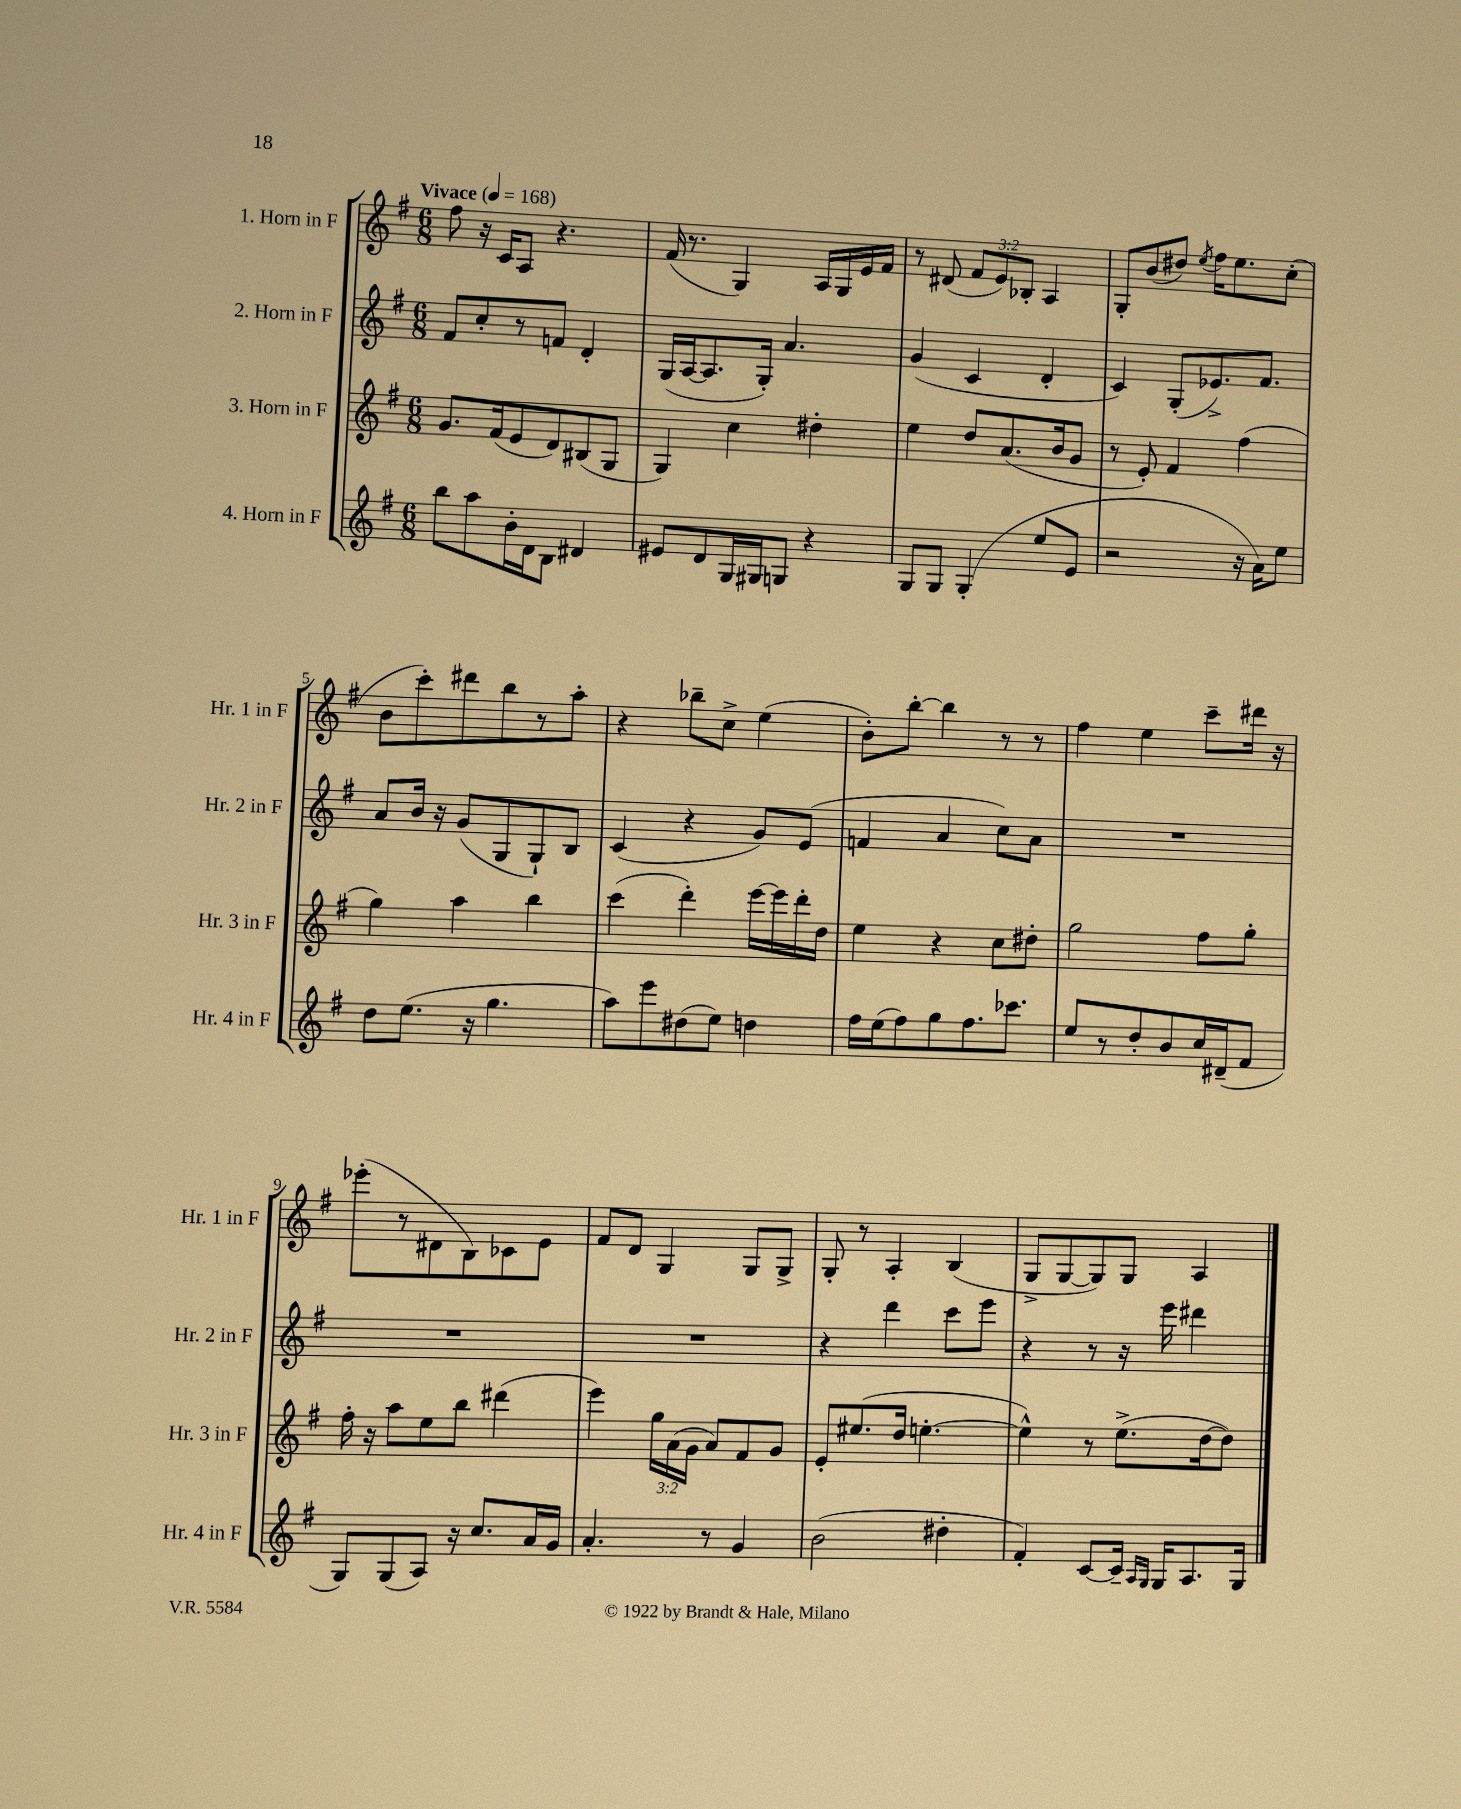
<<
\new StaffGroup <<
\new Staff = "s0" \with { instrumentName = "1. Horn in F" shortInstrumentName = "Hr. 1 in F" } {
    \clef treble \key g \major \numericTimeSignature \time 6/8 \override Staff.TupletNumber.text = #tuplet-number::calc-fraction-text \tempo "Vivace" 4 = 168
    \autoBeamOff fis''8 r16 c'16[ a8] r4. |
    fis'16( r8. g4) a16[ g16 e'16 fis'16] |
    r8 dis'8( \tuplet 3/2 { fis'8[ e'8) bes8]-. } a4 |
    g8[-. b'8( dis''8]) \acciaccatura { e''8 } fis''16[ e''8. c''8]-.( |
    b'8[ c'''8-.) dis'''8 b''8 r8 a''8]-. |
    r4 bes''8[-- c''8]-> e''4( |
    b'8[-.) b''8]~-. b''4 r8 r8 |
    fis''4 e''4 c'''8[-- dis'''16] r16 |
    ees'''8[-.( r8 dis'8 b8) ces'8 e'8] |
    fis'8[ d'8] g4 g8[ g8]-> |
    g8-. r8 a4-. b4( |
    g8[-> g8~ g8) g8] a4 \bar "|." |
}
\new Staff = "s1" \with { instrumentName = "2. Horn in F" shortInstrumentName = "Hr. 2 in F" } {
    \clef treble \key g \major \numericTimeSignature \time 6/8
    \autoBeamOff fis'8[ c''8-. r8 f'8] d'4-. |
    g16[( a16~ a8. g16]-.) a'4. |
    g'4( c'4 d'4-. |
    c'4) g8[-.( ees'8.->) fis'8.] |
    a'8[ b'16] r16 g'8[( g8 g8-!) b8] |
    c'4( r4 g'8[) e'8]( |
    f'4 a'4 c''8[) a'8] |
    R2. |
    R2. |
    R2. |
    r4 d'''4 c'''8[ e'''8] |
    r4 r8 r16 e'''16 dis'''4 \bar "|." |
}
\new Staff = "s2" \with { instrumentName = "3. Horn in F" shortInstrumentName = "Hr. 3 in F" } {
    \clef treble \key g \major \numericTimeSignature \time 6/8 \override Staff.TupletNumber.text = #tuplet-number::calc-fraction-text
    \autoBeamOff g'8.[ fis'16( e'8 d'8) bis8( g8] |
    g4) c''4 dis''4-. |
    e''4 d''8[ a'8.( b'16 g'8] |
    r8 e'8-.) fis'4 fis''4( |
    g''4) a''4 b''4 |
    c'''4( d'''4-.) e'''16[~ e'''16 d'''16-. d''16] |
    e''4 r4 c''8[ dis''8]-. |
    g''2 fis''8[ g''8]-. |
    fis''16-. r16 a''8[ e''8 b''8] dis'''4( |
    e'''4) \tuplet 3/2 { g''16[ a'16( g'16] } a'8[) fis'8 g'8] |
    e'8[-. eis''8.( d''16] e''4.~-. |
    e''4-^) r8 e''8.[->( d''16~ d''8]) \bar "|." |
}
\new Staff = "s3" \with { instrumentName = "4. Horn in F" shortInstrumentName = "Hr. 4 in F" } {
    \clef treble \key g \major \numericTimeSignature \time 6/8
    \autoBeamOff b''8[ a''8 b'16-. d'16 b8] dis'4 |
    eis'8[ d'8 g16 gis16 g8] r4 |
    g8[ g8] g4-.( e''8[ e'8] |
    r2 r16 a'16[) e''8] |
    d''8[ e''8.]( r16 g''4. |
    a''8[) e'''8 dis''8( e''8]) d''4 |
    fis''16[ e''16( fis''8) g''8 fis''8. ces'''8.] |
    e''8[ r8 d''8-. b'8 c''16 dis'16--( fis'8] |
    g8[) g8( a8]) r16 c''8.[ a'16 g'16] |
    a'4.-. r8 g'4 |
    b'2( dis''4-. |
    fis'4-.) c'8[~ c'16]-- \grace { a16[ g16] } g16[ a8. g16] \bar "|." |
}
>>
>>
